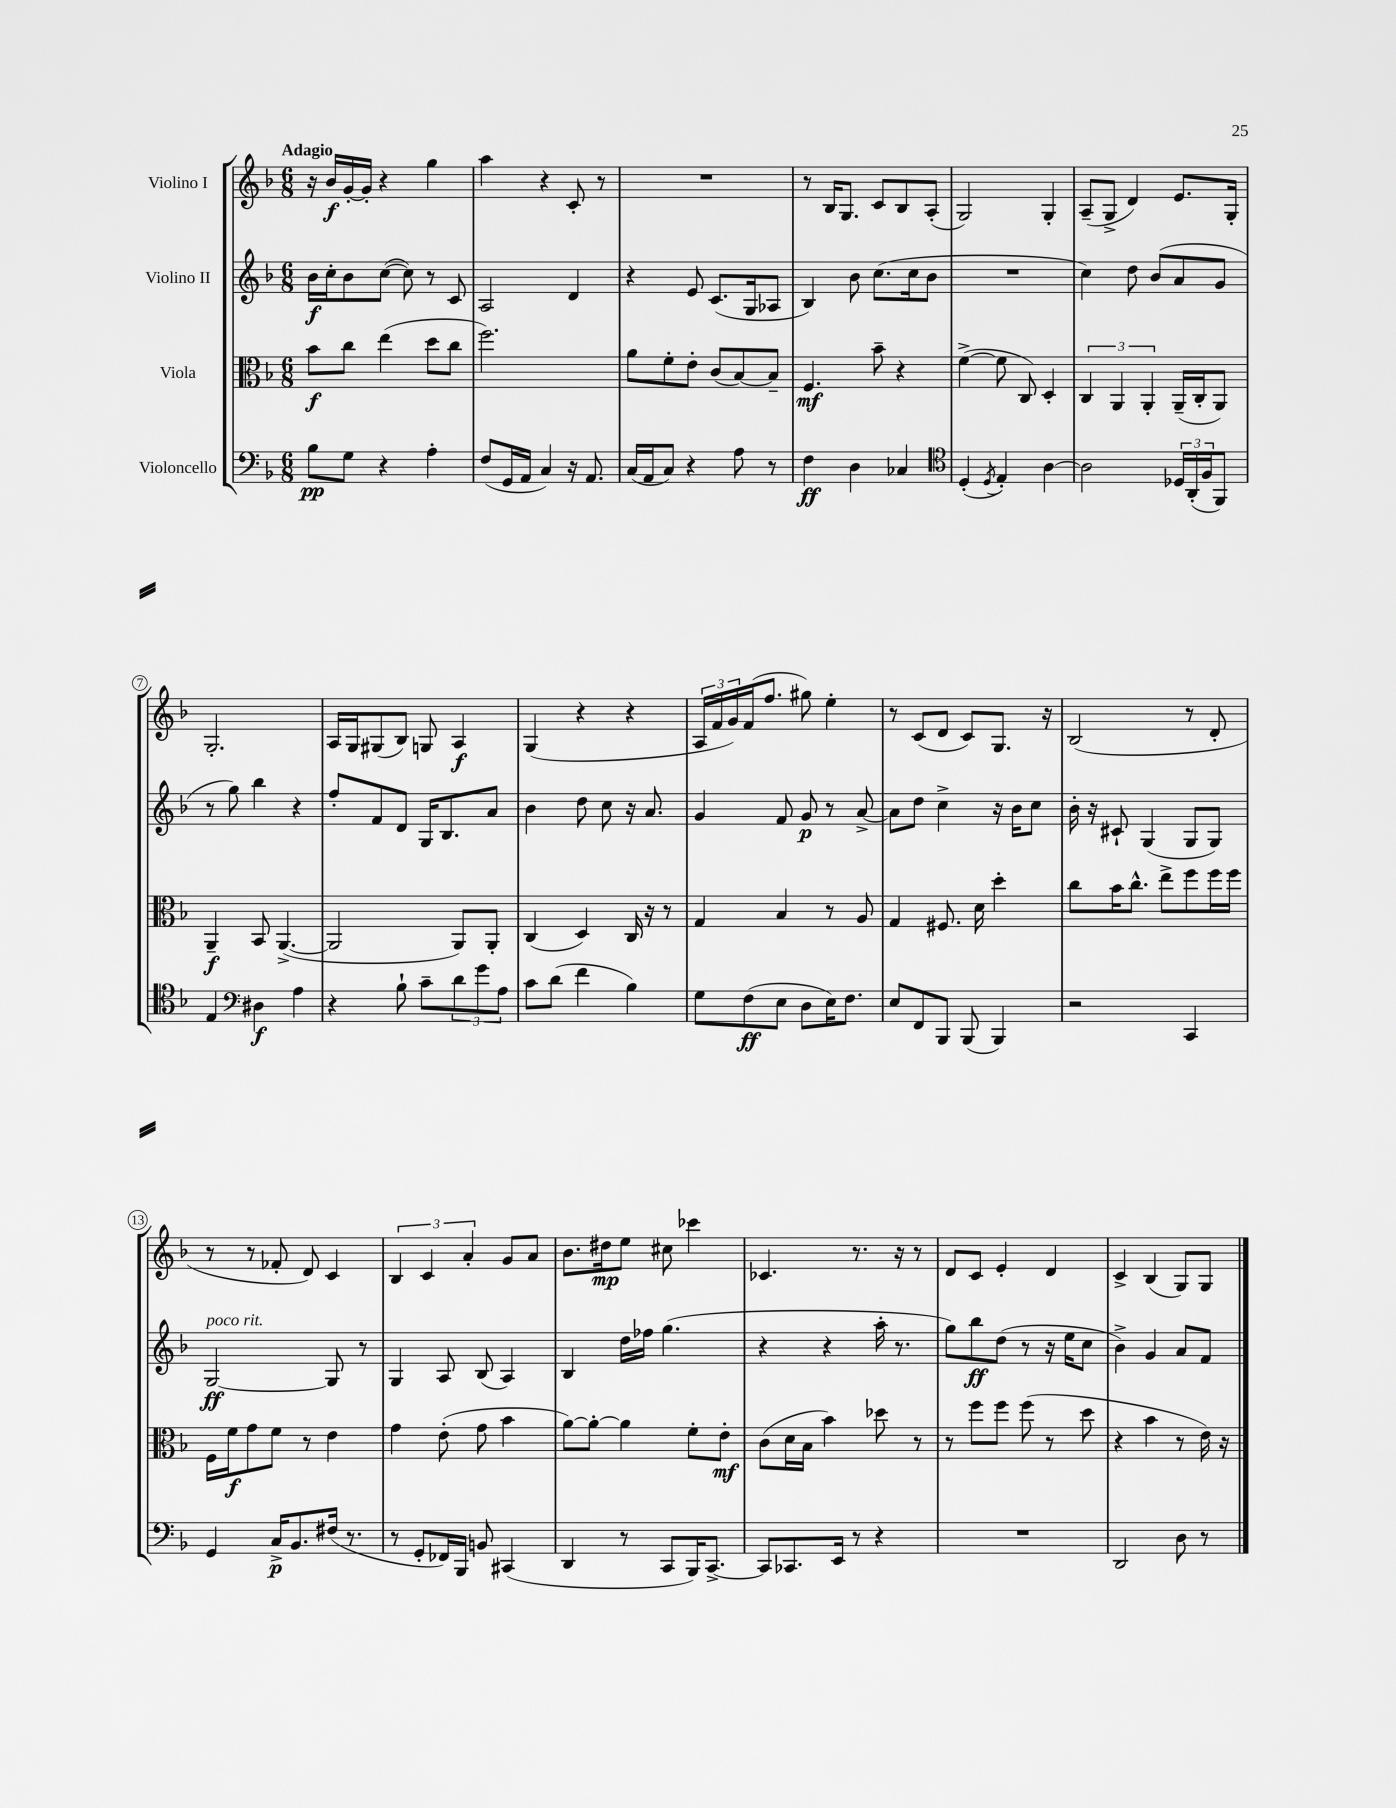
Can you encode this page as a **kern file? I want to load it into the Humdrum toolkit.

**kern	**dynam	**kern	**dynam	**kern	**dynam	**kern	**dynam
*part4	*part4	*part3	*part3	*part2	*part2	*part1	*part1
*staff4	*staff4	*staff3	*staff3	*staff2	*staff2	*staff1	*staff1
*I"Violoncello	*	*I"Viola	*	*I"Violino II	*	*I"Violino I	*
*clefF4	*	*clefC3	*	*clefG2	*	*clefG2	*
*k[b-]	*	*k[b-]	*	*k[b-]	*	*k[b-]	*
*M6/8	*	*M6/8	*	*M6/8	*	*M6/8	*
=1	=1	=1	=1	=1	=1	=1	=1
!	!	!	!	!	!	!LO:TX:a:B:t=Adagio	!
8B-\L	pp	8b-\L	f	16b-\LL	f	16r	.
.	.	.	.	16cc'\J	.	16b-/LL	f
8G\J	.	8cc\J	.	8b-\	.	[16g'/	.
.	.	.	.	.	.	16g'/JJ]	.
4r	.	(4ee\	.	([8cc\J	.	4r	.
.	.	.	.	8cc\])	.	.	.
4A'\	.	8dd\L	.	8r	.	4gg\	.
.	.	8cc\J	.	8c/	.	.	.
=2	=2	=2	=2	=2	=2	=2	=2
(8F/L	.	2.ff\)	.	2A/	.	4aa\	.
16GG/L	.	.	.	.	.	.	.
16AA/JJ	.	.	.	.	.	.	.
4C/)	.	.	.	.	.	4r	.
16r	.	.	.	4d/	.	8c'/	.
8.AA/	.	.	.	.	.	.	.
.	.	.	.	.	.	8r	.
=3	=3	=3	=3	=3	=3	=3	=3
(16C/LL	.	8a\L	.	4r	.	2.r	.
16AA/J	.	.	.	.	.	.	.
8C/J)	.	8f'\	.	.	.	.	.
4r	.	8e'\J	.	8e/	.	.	.
.	.	(8c/L	.	(8.c/L	.	.	.
8A\	.	[8B-/)	.	.	.	.	.
.	.	.	.	16G/k	.	.	.
8r	.	8B-~/J]	.	8A-X/J	.	.	.
=4	=4	=4	=4	=4	=4	=4	=4
4F\	ff	4.F/	mf	4B-/)	.	8r	.
.	.	.	.	.	.	16B-/KL	.
.	.	.	.	.	.	8.G/J	.
4D\	.	.	.	8b-\	.	.	.
.	.	8b-~\	.	(8.cc\L	.	8c/L	.
4C-X/	.	4r	.	.	.	8B-/	.
.	.	.	.	16cc\k	.	.	.
.	.	.	.	8b-\J	.	(8A'/J	.
=5	=5	=5	=5	=5	=5	=5	=5
*clefC4	*	*	*	*	*	*	*
(4D'/	.	([4f^\	.	2.r	.	2G/)	.
8qD/	.	.	.	.	.	.	.
4E'/)	.	8f\]	.	.	.	.	.
.	.	8C/)	.	.	.	.	.
[4A\	.	4D'/	.	.	.	4G'/	.
=6	=6	=6	=6	=6	=6	=6	=6
2A\]	.	6C/	.	4cc\)	.	(8A~/L	.
.	.	.	.	.	.	8G^/J	.
.	.	6AA/	.	.	.	.	.
.	.	.	.	8dd\	.	4d/)	.
.	.	6AA'/	.	.	.	.	.
.	.	.	.	(8b-/L	.	.	.
24D-X/LL	.	(16AA~/LL	.	8a/	.	8.e/L	.
(24AA'/	.	.	.	.	.	.	.
.	.	16C'/J	.	.	.	.	.
24F/J	.	.	.	.	.	.	.
8FF/J)	.	8AA/J)	.	8g/J	.	.	.
.	.	.	.	.	.	16G'/Jk	.
!!LO:LB:g=z
=7	=7	=7	=7	=7	=7	=7	=7
4E/	.	4AA~/	f	8r	.	2.G'/	.
.	.	.	.	8gg\)	.	.	.
*clefF4	*	*	*	*	*	*	*
4D#X\	f	8BB-/	.	4bb-\	.	.	.
.	.	([4.AA^/	.	.	.	.	.
4A\	.	.	.	4r	.	.	.
=8	=8	=8	=8	=8	=8	=8	=8
4r	.	2AA/]	.	8ff'/L	.	16A/LL	.
.	.	.	.	.	.	16G/J	.
.	.	.	.	8f/	.	(8G#X/	.
8B-`\	.	.	.	8d/J	.	8B-/J)	.
8c~\L	.	.	.	16G/KL	.	8Gn/	.
.	.	.	.	8.B-/	.	.	.
12d\	.	8AA/L)	.	.	.	4A/	f
12g\	.	.	.	.	.	.	.
.	.	8AA'/J	.	8a/J	.	.	.
12A\J	.	.	.	.	.	.	.
=9	=9	=9	=9	=9	=9	=9	=9
8c\L	.	(4C/	.	4b-\	.	(4G/	.
(8d\J	.	.	.	.	.	.	.
4f\	.	4D/)	.	8dd\	.	4r	.
.	.	.	.	8cc\	.	.	.
4B-\)	.	16C/	.	16r	.	4r	.
.	.	16r	.	8.a/	.	.	.
.	.	8r	.	.	.	.	.
=10	=10	=10	=10	=10	=10	=10	=10
8G\L	.	4G/	.	4g/	.	24A/LL	.
.	.	.	.	.	.	24f/	.
.	.	.	.	.	.	24g/)	.
(8F\	ff	.	.	.	.	(16f/J	.
.	.	.	.	.	.	8.ff/J	.
8E\J	.	4B-/	.	8f/	.	.	.
8D\L	.	.	.	8g/	p	8gg#X\)	.
16E\K)	.	8r	.	8r	.	4ee'\	.
8.F\J	.	.	.	.	.	.	.
.	.	8A/	.	[8a^/	.	.	.
=11	=11	=11	=11	=11	=11	=11	=11
8E/L	.	4G/	.	8a\L]	.	8r	.
8FF/	.	.	.	8dd\J	.	(8c/L	.
8BBB-/J	.	8.F#X/	.	4cc^\	.	8d/J	.
(8BBB-/	.	.	.	.	.	8c/L)	.
.	.	16d\	.	.	.	.	.
4BBB-/)	.	4dd'\	.	16r	.	8.G/J	.
.	.	.	.	16b-\KL	.	.	.
.	.	.	.	8cc\J	.	.	.
.	.	.	.	.	.	16r	.
=12	=12	=12	=12	=12	=12	=12	=12
2r	.	8cc\L	.	16b-'\	.	(2B-/	.
.	.	.	.	16r	.	.	.
.	.	16b-\K	.	8c#X`/	.	.	.
.	.	8.cc^^\J	.	.	.	.	.
.	.	.	.	(4G/	.	.	.
.	.	8ee^\L	.	.	.	.	.
4CC/	.	8ff\	.	8G/L	.	8r	.
.	.	16ff\L	.	8G/J)	.	8d'/	.
.	.	16ff\JJ	.	.	.	.	.
!!LO:LB:g=z
=13	=13	=13	=13	=13	=13	=13	=13
!	!	!	!	!LO:TX:a:i:t=poco rit.	!	!	!
4GG/	.	16F\LL	.	[2G/	ff	8r	.
.	.	16f\J	f	.	.	.	.
.	.	8g\	.	.	.	8r	.
16C^/KL	p	8f\J	.	.	.	8f-X'/	.
8.BB-/	.	.	.	.	.	.	.
.	.	8r	.	.	.	8d/)	.
(16F#X/Jk	.	4e\	.	8G/]	.	4c/	.
8.r	.	.	.	.	.	.	.
.	.	.	.	8r	.	.	.
=14	=14	=14	=14	=14	=14	=14	=14
8r	.	4g\	.	4G/	.	6B-/	.
8GG'/L	.	.	.	.	.	.	.
.	.	.	.	.	.	6c/	.
16FF-X/L)	.	(8e'\	.	8A/	.	.	.
16BBB-/JJ	.	.	.	.	.	.	.
.	.	.	.	.	.	6a'/	.
8BBn/	.	8g\	.	(8B-/	.	.	.
(4CC#X/	.	4b-\	.	4A/)	.	8g/L	.
.	.	.	.	.	.	8a/J	.
=15	=15	=15	=15	=15	=15	=15	=15
4DD/	.	[8a\L)	.	4B-/	.	8.b-\L	.
.	.	8a'\J_	.	.	.	.	.
.	.	.	.	.	.	16dd#X\k	mp
8r	.	4a\]	.	16dd\LL	.	8ee\J	.
.	.	.	.	16ff-X\JJ	.	.	.
8CC/L	.	.	.	(4.gg\	.	8cc#X\	.
16BBB-/K)	.	8f'\L	.	.	.	4ccc-X\	.
[8.CC^/J	.	.	.	.	.	.	.
.	.	8e'\J	mf	.	.	.	.
=16	=16	=16	=16	=16	=16	=16	=16
8CC/L]	.	(8c\L	.	4r	.	4.c-X/	.
8.CC-X/	.	16d\L	.	.	.	.	.
.	.	16B-\JJ	.	.	.	.	.
.	.	4b-\)	.	4r	.	.	.
16EE/Jk	.	.	.	.	.	.	.
8r	.	.	.	.	.	8.r	.
4r	.	8dd-X\	.	16aa'\	.	.	.
.	.	.	.	8.r	.	16r	.
.	.	8r	.	.	.	8r	.
=17	=17	=17	=17	=17	=17	=17	=17
2.r	.	8r	.	8gg\L)	.	8d/L	.
.	.	8ff\L	.	8bb-\	ff	8c/J	.
.	.	8ff\J	.	(8dd\J	.	4e'/	.
.	.	(8ff\	.	8r	.	.	.
.	.	8r	.	16r	.	4d/	.
.	.	.	.	16ee\KL	.	.	.
.	.	8dd\	.	8cc\J	.	.	.
=18	=18	=18	=18	=18	=18	=18	=18
2DD/	.	4r	.	4b-^\)	.	4c^/	.
.	.	4b-\	.	4g/	.	(4B-/	.
8D\	.	8r	.	8a/L	.	8G/L)	.
8r	.	16e\)	.	8f/J	.	8G/J	.
.	.	16r	.	.	.	.	.
==	==	==	==	==	==	==	==
*-	*-	*-	*-	*-	*-	*-	*-
